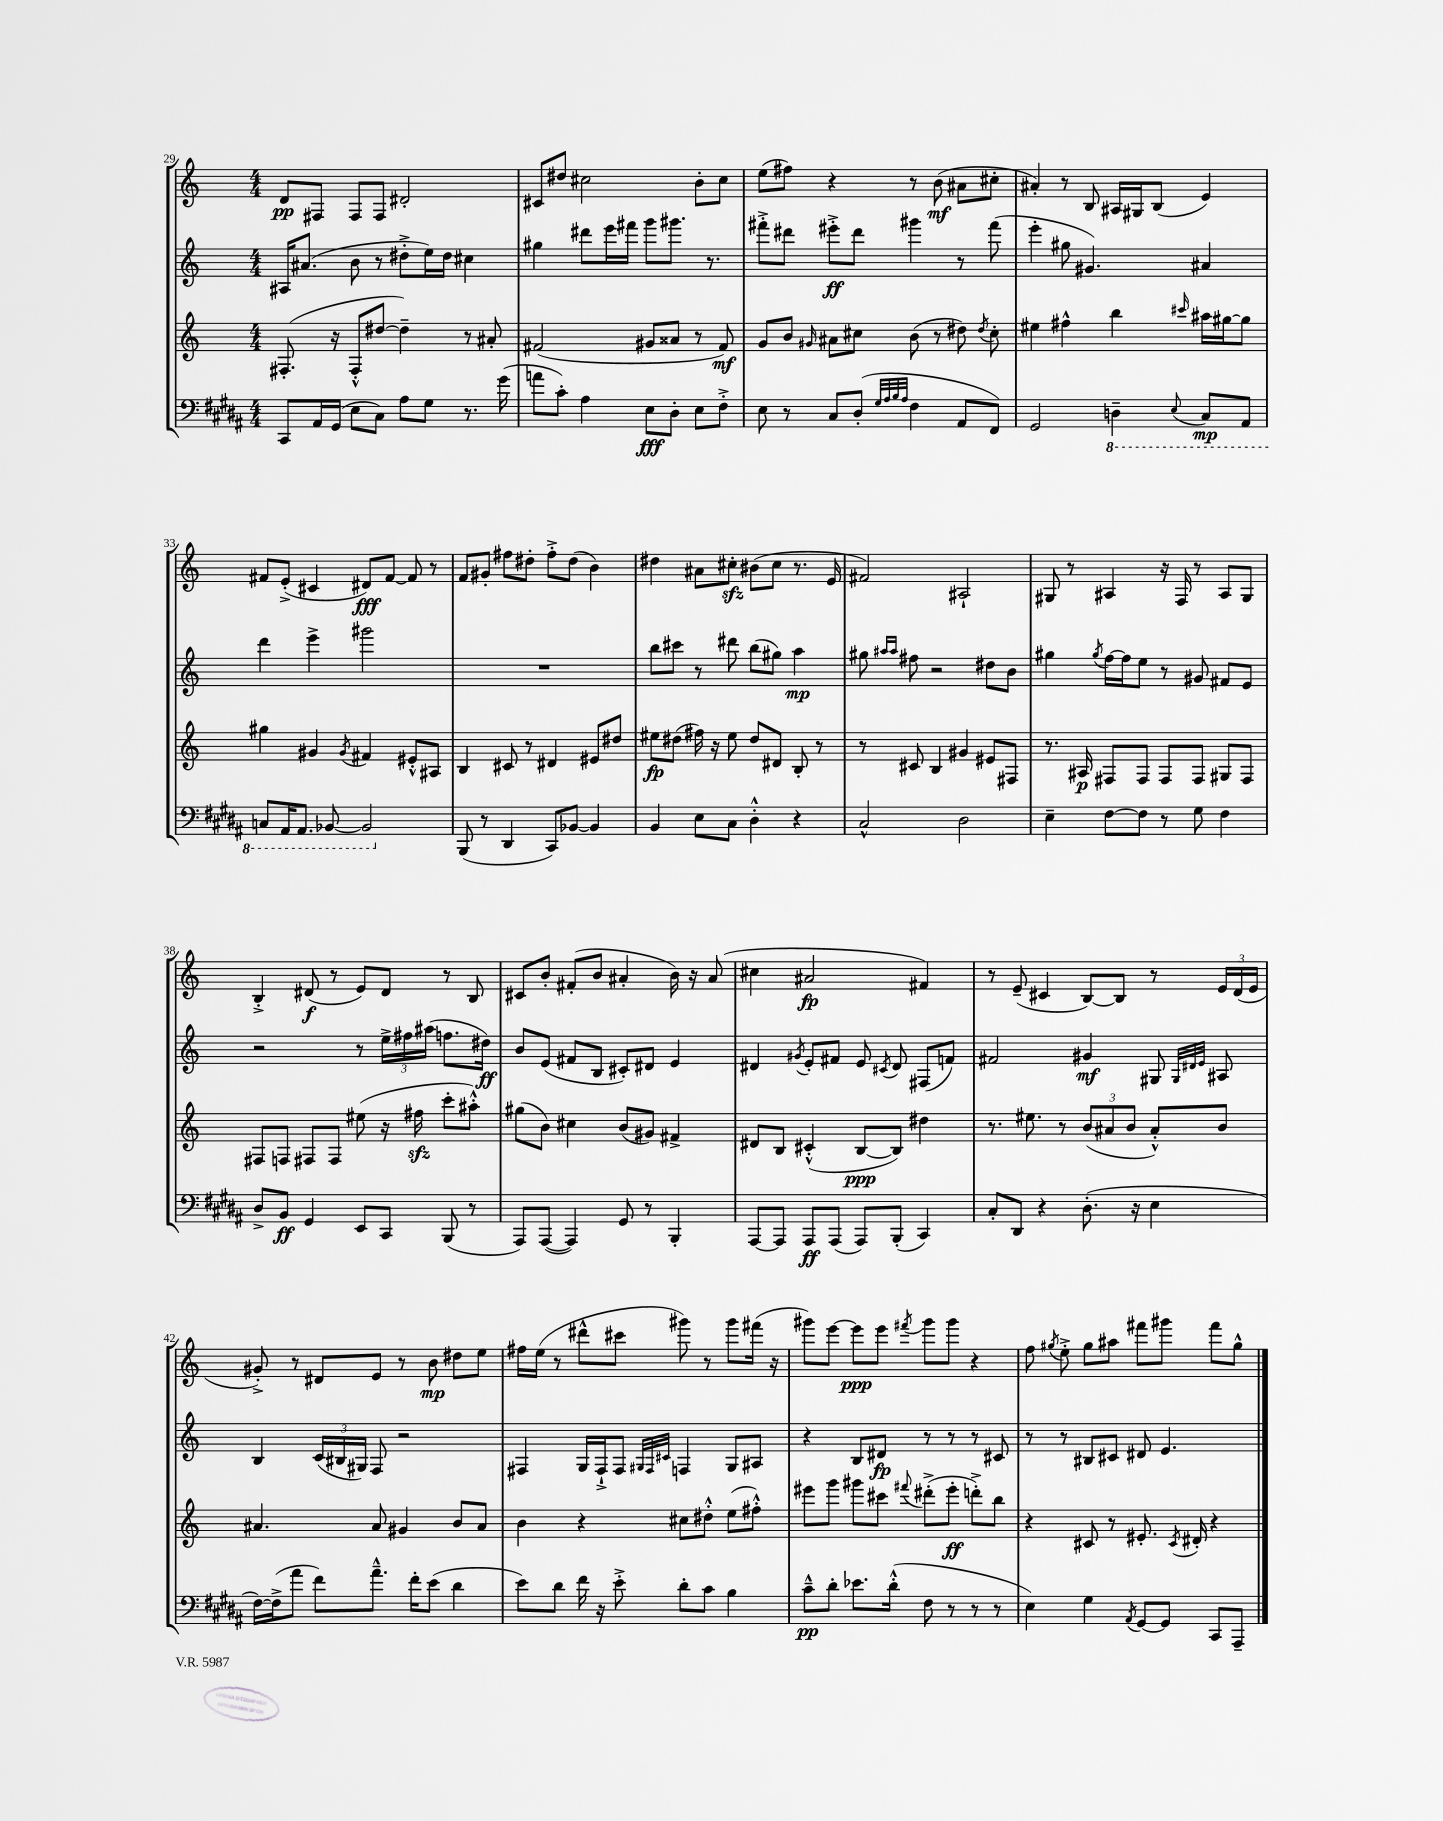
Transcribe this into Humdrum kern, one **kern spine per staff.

**kern	**kern	**kern	**kern
*staff4	*staff3	*staff2	*staff1
*clefF4	*clefG2	*clefG2	*clefG2
*k[f#c#g#d#a#]	*k[]	*k[]	*k[]
*M4/4	*M4/4	*M4/4	*M4/4
8CC#	(8.F#'	16A#	8d
.	.	(8.a#	.
16AA#	.	.	8F#
(16GG#	16r	.	.
8E	8F#'^^	8b	8F#
8C#)	[8dd#	8r	8F#
8A#	4dd#~])	8dd#'^	2d#'
8G#	.	16ee)	.
.	.	16dd#	.
8.r	8r	4cc#	.
.	8a#'	.	.
(16g#	.	.	.
=	=	=	=
8a	(2f#	4gg#	8c#
8c#')	.	.	8dd#
4A#	.	8ddd#	2cc#
.	.	16eee	.
.	.	16fff#	.
8E	8g#	8ggg	.
8D#'	8a##	8.ggg#	.
8E	8r	.	8b'
.	.	8.r	.
8F#'^	8f#)	.	8cc#
=	=	=	=
8E	8g	8fff#'^	(8ee
8r	8b	8ddd#	8ff#)
.	16qqg#	.	.
8C#	8a#	8eee#'^	4r
(8D#'	8cc#	8ddd#	.
32qqG#	.	.	.
32qqA#	.	.	.
32qqB	.	.	.
32qqA#	.	.	.
4F#	(8b	4ggg#	8r
.	8r	.	(8b
8AA#	8dd#)	8r	8a#
.	8qdd#	.	.
8FF#)	8cc#'	(8fff#	8cc#'
=	=	=	=
2GG#	4ee#	4eee'	4a#')
.	4ff#^^	8gg#	8r
.	.	4.g#)	8B
4DD~	4bb	.	16A#
.	.	.	16G#
.	.	.	(8B
8qqEE	16qqccc#	.	.
8CC#	16aa#	4a#	4e)
.	[16gg#	.	.
8AAA#	8gg#]	.	.
=	=	=	=
8CC	4gg#	4ddd	8f#
16AAA#	.	.	(8e'^
8.AAA#	.	.	.
.	4g#	4eee^	4c#
[8BBB-	.	.	.
.	8qg#	.	.
2BBB-]	4f#	2ggg#	8d#)
.	.	.	[8f#
.	8e#'^^	.	8f#]
.	8A#	.	8r
=	=	=	=
(8BBB	4B	1r	8f
8r	.	.	8g#'
4DD#	8c#	.	8ff#
.	8r	.	8dd#'
8CC#)	4d#	.	8ff#'^
[8BB-	.	.	(8dd#
4BB-]	8e#	.	4b)
.	8dd#	.	.
=	=	=	=
4BB	8ee#	8bb	4dd#
.	(8dd#	8ccc#	.
8E	16ff#)	8r	8a#
.	16r	.	.
8C#	8ee#	8ddd#	8cc#'
4D#'^^	8dd#	(8bb	(8b#
.	8d#	8gg#)	8cc#
4r	8B'	4aa	8.r
.	8r	.	.
.	.	.	16e
=	=	=	=
2C#^^	8r	8gg#	2f#)
.	.	16qqaa#	.
.	.	16qqaa#	.
.	8c#	8ff#	.
.	4B	2r	.
2D#	4g#	.	2A#`
.	8e#	8dd#	.
.	8F#	8b	.
=	=	=	=
4E~	8.r	4gg#	8G#
.	.	.	8r
.	16A#	.	.
.	.	8qgg#	.
[8F#	8F#	[16ff	4A#
.	.	16ff]	.
8F#]	8F#	8ee	.
8r	8F#	8r	16r
.	.	.	16F
8G#	8F#	8g#	8r
4F#	8G#	8f#	8A#
.	8F#	8e	8G#
=	=	=	=
8D#^	8F#	2r	4B'^
8BB	8F	.	.
4GG#	8F#	.	(8d#
.	8F#	.	8r
8EE	(8ee#	8r	8e)
8CC#	16r	24ee^	8d#
.	.	24ff#	.
.	16ff#	.	.
.	.	(24aa#	.
(8BBB	8ccc'	8.ff	8r
8r	8aa#'^^)	.	8B
.	.	16dd#)	.
=	=	=	=
8AAA#)	(8gg#	8b	8c#
([8AAA#	8b)	(8e	8b'
4AAA#])	4cc#	8f#	(8f#'
.	.	8B	8b
8GG#	(8b	8c#')	4a#'
8r	8g#)	8d#	.
4BBB'	4f#^	4e	16b)
.	.	.	16r
.	.	.	(8a#
=	=	=	=
[8AAA#	8d#	4d#	4cc#
8AAA#]	8B	.	.
.	.	8qg#	.
8AAA#	(4c#'^^	8e'	2a#
(8AAA#	.	8f#	.
8AAA#)	[8B	8e	.
.	.	8qc#	.
(8BBB'	8B])	8d#	.
4CC#)	4dd#	(8F#	4f#)
.	.	8f)	.
=	=	=	=
8C#'	8.r	2f#	8r
8DD#	.	.	(8e~
.	8.ee#	.	.
4r	.	.	4c#
.	8r	.	.
(8.D#'	(12b	4g#	[8B)
.	12a#	.	.
.	.	.	8B]
.	12b	.	.
16r	.	.	.
4E	8a#'^^)	8G#	8r
.	.	32qqG#	.
.	.	32qqd#	.
.	.	32qqe	.
.	8b	8A#	24e
.	.	.	(24d
.	.	.	24e
=	=	=	=
[16F#)	4.a#	4B	8g#'^)
(16F#^]	.	.	.
8a#	.	.	8r
8f#)	.	(24c	8d#
.	.	24B#	.
.	.	24G#)	.
8.a#~^^	8a#	8F	8e
.	4g#	2r	8r
16f#'	.	.	.
(8e	.	.	8b
4d#	8b	.	8dd#
.	8a#	.	8ee
=	=	=	=
8e)	4b	4F#	16ff#
.	.	.	(16ee
8d#	.	.	8r
16f#	4r	16G	8ddd#^^
16r	.	16F#`^	.
8e'^	.	8F#	8ccc#
.	.	32qqG#	.
.	.	32qqF#	.
.	.	32qqc#	.
8d#'	8cc#	4F	8ggg#)
8c#	8dd#'^^	.	8r
4B	(8ee	8G#	8ggg#
.	8ff#'^^)	8A#	(16fff#
.	.	.	16r
=	=	=	=
8c#~^^	8eee#	4r	8ggg#)
8d#'	8ggg	.	[8eee
8.e-	8ggg#	8B	8eee]
.	8ccc#	8d#	8eee
(16d#'^^	.	.	.
.	8qqfff#	.	8qfff#
8F#	(8ddd#'^	8r	8ggg#
8r	8eee#'	8r	8ggg#
8r	8ddd'^)	8r	4r
8r	8bb	8c#	.
=	=	=	=
4E)	4r	8r	8ff
.	.	.	8qgg#
.	.	8r	8ee'^
4G#	8c#	8B#	8gg#
.	8r	8c#	8aa#
8qAA#	.	.	.
[8GG#	8.e#'	8d#	8fff#
8GG#]	.	4.e	8ggg#
.	8qc#	.	.
.	16d#'	.	.
8CC#	4r	.	8fff#
8AAA#~	.	.	8gg#^^
==	==	==	==
*-	*-	*-	*-
